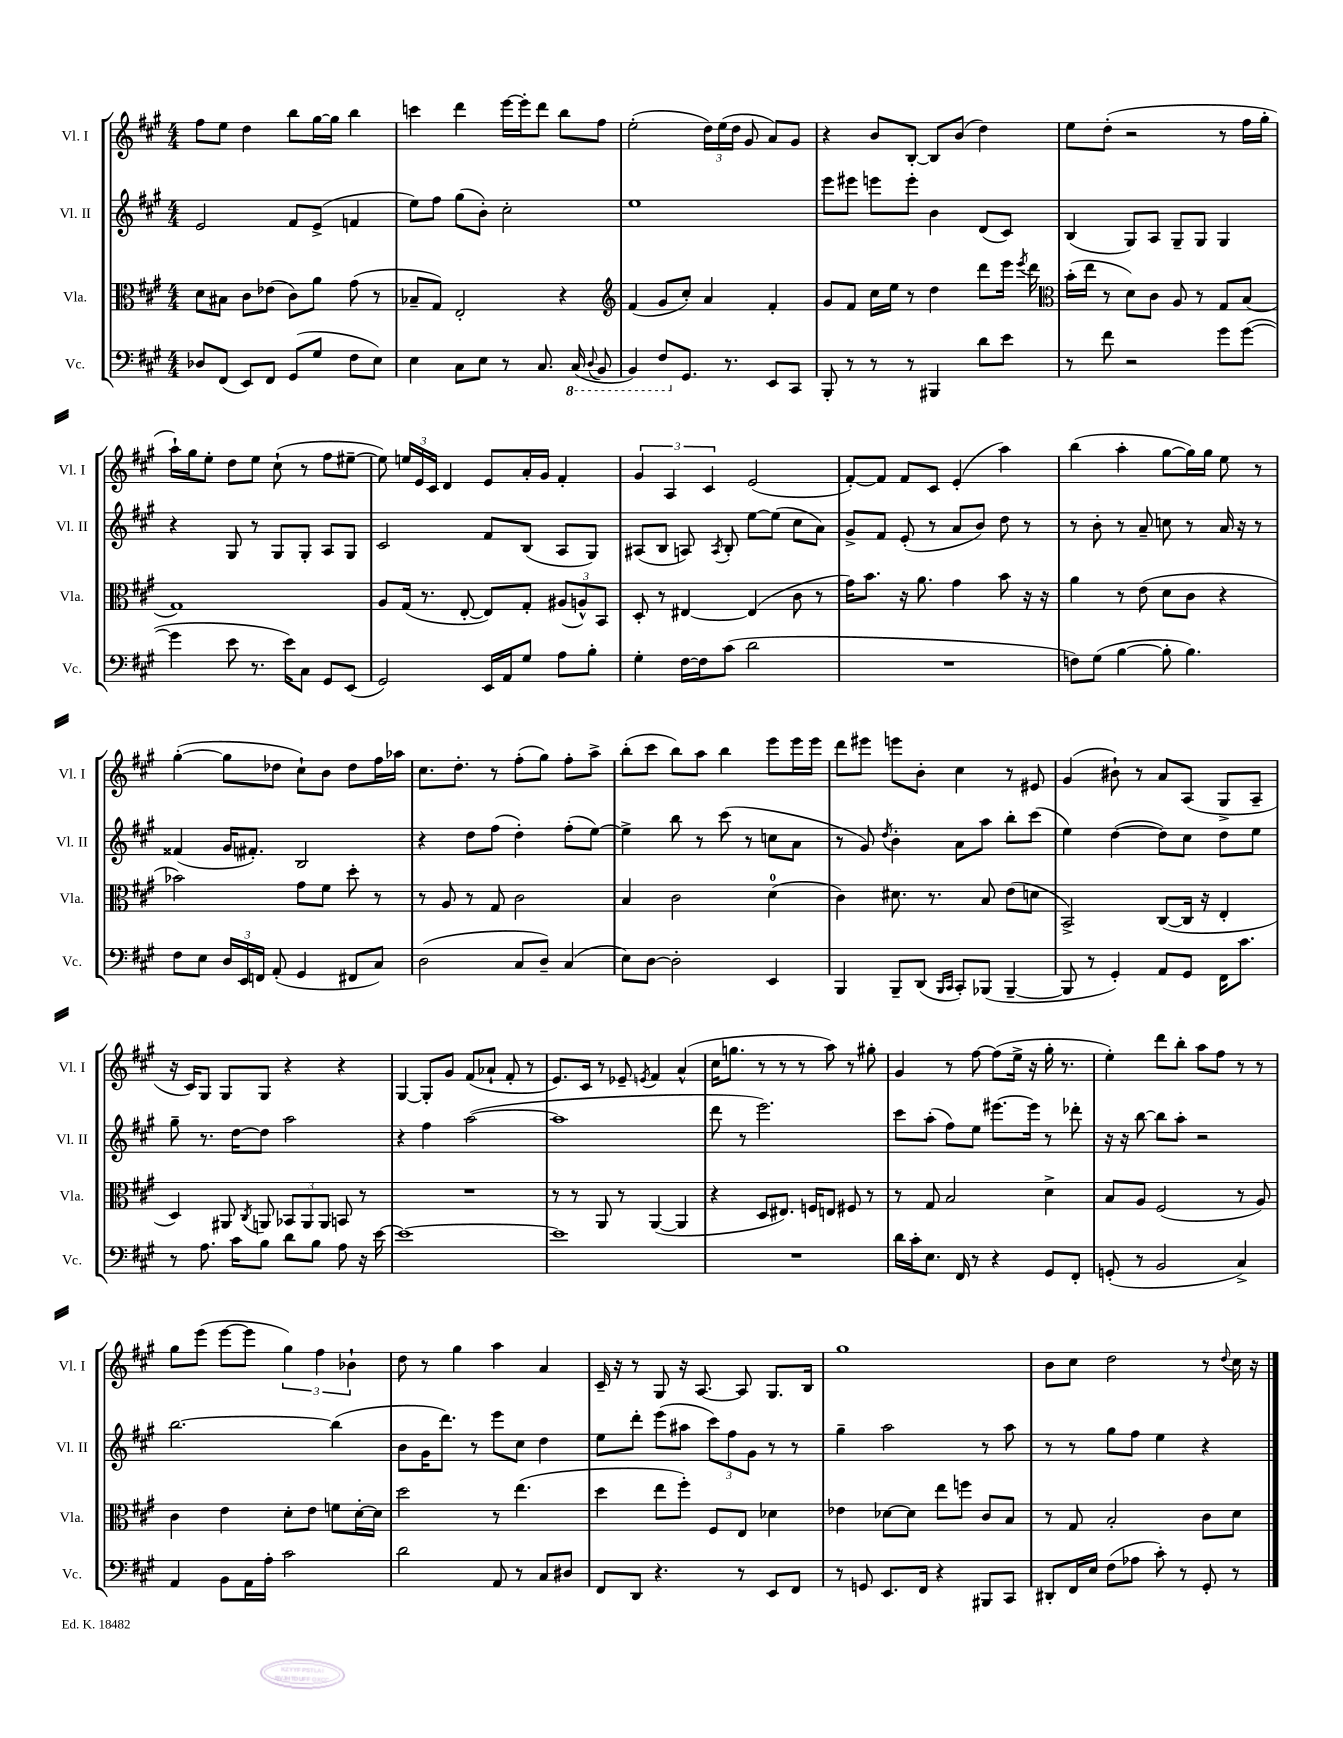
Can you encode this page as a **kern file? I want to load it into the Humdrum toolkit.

**kern	**kern	**kern	**kern
*staff4	*staff3	*staff2	*staff1
*clefF4	*clefC3	*clefG2	*clefG2
*k[f#c#g#]	*k[f#c#g#]	*k[f#c#g#]	*k[f#c#g#]
*M4/4	*M4/4	*M4/4	*M4/4
8D-/L	8d\L	2e/	8ff#\L
(8FF#/J	8B#\J	.	8ee\J
8EE/L)	8c#\L	.	4dd\
8FF#/J	(8e-\J	.	.
(8GG#/L	8c#\L)	8f#/L	8bb\L
8G#/J	8a\J	(8e^/J	[16gg#\L
.	.	.	16gg#\]JJ
8F#\L	(8g#\	4f/	4bb\
8E\J)	8r	.	.
=	=	=	=
4E\	8B-~/L	8ee\L)	4ccc\
.	8G#/J)	8ff#\J	.
8C#\L	2E'/	(8gg#\L	4ddd\
8E\J	.	8b'\J)	.
8r	.	2cc#'\	[16eee\LL
.	.	.	16eee'\]J
8.C#/	.	.	8ddd\J
.	4r	.	8bb\L
(16CC#/	.	.	.
8qqDD/	.	.	.
8BBB/	.	.	8ff#\J
=	=	=	=
*	*clefG2	*	*
4BBB/)	(4f#/	1ee	(2ee'\
8FF#/L	8g#/L	.	.
8.GG#/J	8cc#'/J)	.	.
.	4a/	.	24dd\LL)
.	.	.	(24ee\
8.r	.	.	.
.	.	.	24dd\JJ
.	.	.	8g#/
8EE/L	4f#'/	.	8a/L)
8CC#/J	.	.	8g#/J
=	=	=	=
8BBB'/	8g#/L	8eee\L	4r
8r	8f#/J	8eee#\J	.
8r	16cc#\LL	8eee\L	8b/L
.	16ee\JJ	.	.
8r	8r	8eee'\J	[8B'/J
4BBB#/	4dd\	4b\	8B/]L
.	.	.	(8b/J
8d\L	8ddd\L	(8d/L	4dd\)
8e\J	16eee\Jk	8c#/J)	.
.	8qeee/	.	.
.	16ddd\	.	.
=	=	=	=
*	*clefC3	*	*
8r	(16b'\LL	(4B/	8ee\L
.	16ee\JJ	.	.
8f#\	8r	.	(8dd'\J
2r	8d\L)	8G#/L)	2r
.	8c#\J	8A/J	.
.	8A/	8G#~/L	.
.	8r	8G#/J	.
8g#\L	8G#/L	4G#/	8r
([8g#\J	(8B/J	.	16ff#\LL
.	.	.	16gg#'\JJ
=	=	=	=
4g#\]	1G#)	4r	16aa`\LL)
.	.	.	16gg#\J
.	.	.	8ee'\J
8e\	.	8G#/	8dd\L
8.r	.	8r	8ee\J
.	.	8G#/L	(8cc#`\
16e\LK)	.	.	.
8C#\J	.	8G#'/J	8r
8GG#/L	.	8A/L	8ff#\L
(8EE/J	.	8G#/J	[8ee#~\J
=	=	=	=
2GG#/)	8A/L	2c#/	8ee#\])
.	(16G#/Jk	.	24ee/LL
.	.	.	24e/
.	8.r	.	.
.	.	.	24c#/JJ
.	.	.	4d/
.	[8E'/	.	.
16EE/LL	8E/]L)	8f#/L	8e/L
16AA/J	.	.	.
8G#/J	8G#'/J	(8B/J	16a'/L
.	.	.	16g#/JJ
8A\L	(12A#/L	8A/L	4f#'/
.	12A^^/)	.	.
8B'\J	.	8G#/J)	.
.	12BB/J	.	.
=	=	=	=
4G#'\	8D'/	(8A#/L	6g#/
.	8r	8B/J	.
.	.	.	6A/
[16F#\LL	[4E#/	8A/)	.
16F#\]J	.	.	.
.	.	.	6c#/
.	.	8qA/	.
(8c#\J	.	8B'/	.
2d\	(4E#/]	[8ee\L	(2e/
.	.	(8ee\]J	.
.	8c#\	8cc#\L	.
.	8r	8a\J)	.
=	=	=	=
1r	16g#\LK)	8g#^/L	[8f#'/L)
.	8.b\J	.	.
.	.	8f#/J	8f#/]J
.	16r	(8e'/	8f#/L
.	8.a\	.	.
.	.	8r	8c#/J
.	4g#\	8a/L	(4e'/
.	.	8b/J)	.
.	8b\	8dd\	4aa\)
.	16r	8r	.
.	16r	.	.
=	=	=	=
8F\L)	4a\	8r	(4bb\
(8G#\J	.	8b'\	.
[4B\	8r	8r	4aa'\
.	(8e\	8a~/	.
8B'\]	8d\L	8cc\	[8gg#\L
4.B\)	8c#\J	8r	16gg#\]L)
.	.	.	16gg#\JJ
.	4r	16a/	8ee\
.	.	16r	.
.	.	8r	8r
=	=	=	=
8F#\L	2b-\)	(4f##/	([4gg#'\
8E\J	.	.	.
24D/LL	.	16g#/LK	8gg#\]L
24EE/	.	.	.
.	.	8.f#'/J)	.
24FF/JJ	.	.	.
(8AA'/	.	.	8dd-\J
4GG#/	8g#\L	2B/	8cc#`\L)
.	8f#\J	.	8b\J
8FF#/L	8dd'\	.	8dd-\L
8C#/J)	8r	.	16ff#\L
.	.	.	16aa-\JJ
=	=	=	=
(2D\	8r	4r	8.cc#\L
.	8A/	.	.
.	.	.	8.dd'\J
.	8r	8dd\L	.
.	8G#/	(8ff#\J	8r
8C#/L	2c#\	4dd'\)	(8ff#'\L
8D~/J)	.	.	8gg#\J)
(4C#/	.	(8ff#'\L	8ff#'\L
.	.	[8ee\J)	8aa^\J
=	=	=	=
8E\L)	4B/	4ee^\]	(8bb'\L
[8D\J	.	.	8ccc#\J
2D'\]	2c#\	8bb\	8bb\L)
.	.	8r	8aa\J
.	.	(8ccc#\	4bb\
.	.	8r	.
4EE/	(4d\	8cc\L	8eee\L
.	.	8a\J	16eee\L
.	.	.	16eee\JJ
=	=	=	=
4BBB/	4c#\)	8r	8ddd\L
.	.	8g#/)	8eee#\J
.	.	8qdd/	.
8BBB~/L	8.d#\	4b'\	8eee\L
(8DD/J	.	.	8b'\J
.	8.r	.	.
16qqBBB/LL	.	.	.
16qqCC#/JJ	.	.	.
8CC#'/L)	.	8a\L	4cc#\
(8BBB-/J	8B/	8aa\J	.
[4BBB-~/	(8e\L	8bb'\L	8r
.	8d\J	(8ccc#\J	8e#/
=	=	=	=
8BBB-/]	2BB^/)	4ee\)	(4g#/
8r	.	.	.
4GG#'/)	.	([4dd\	8b#`\)
.	.	.	8r
8AA/L	([8C#/L	8dd\]L)	8a/L
8GG#/J	16C#/]Jk	8cc#\J	(8A/J
.	16r	.	.
16FF#\LK	4E'/	8dd\L	8G#^/L
8.c#\J	.	.	.
.	.	8ee\J	8A~/J
=	=	=	=
8r	4D/)	8gg#~\	16r
.	.	.	16c#/LK)
8.A\	.	8.r	8G#/J
.	8AA#/	.	8G#/L
16c#\LK	.	[16dd\LK	.
.	8qC#/	.	.
8B\J	8AA/	8dd\]J	8G#/J
8d\L	12BB-/L	2aa\	4r
.	12AA/	.	.
8B\J	.	.	.
.	12AA/J	.	.
8A\	8BB/	.	4r
16r	8r	.	.
[16e\	.	.	.
=	=	=	=
1e_	1r	4r	[4G#/
.	.	4ff#\	8G#'/]L
.	.	.	8g#/J
.	.	([2aa\	(8f#/L
.	.	.	8a-`/J
.	.	.	8f#'/
.	.	.	8r
=	=	=	=
1e]	8r	1aa]	8.e/L)
.	8r	.	.
.	.	.	16c#/Jk
.	8AA/	.	8r
.	8r	.	8e-~/
.	.	.	8qe/
.	([4AA/	.	4f#/
.	4AA/]	.	(4a^^/
=	=	=	=
1r	4r	8ddd\	16cc#\LK
.	.	.	8.gg\J
.	.	8r	.
.	8D/L	2.eee\)	8r
.	8.E#/J)	.	8r
.	.	.	8r
.	16F/LK	.	.
.	8E/J	.	8aa\)
.	8F#/	.	8r
.	8r	.	8gg#'\
=	=	=	=
16d\LL	8r	8ccc#\L	4g#/
16c#'\J	.	.	.
8.E\J	8G#/	(8aa'\J	.
.	2B/	8ff#\L)	8r
16FF#/	.	.	.
8r	.	8ee\J	[8ff#\
4r	.	[8.eee#\L	(8ff#\]L
.	.	.	16ee^\Jk
.	.	16eee#\]Jk	16r
8GG#/L	4d^\	8r	16gg#'\
.	.	.	8.r
8FF#'/J	.	8ddd-'\	.
=	=	=	=
(8GG'/	8B/L	16r	4ee'\)
.	.	16r	.
8r	8A/J	[8bb\	.
2BB/	(2F#/	8bb\]L	8ddd\L
.	.	8aa'\J	8bb'\J
.	.	2r	8aa\L
.	.	.	8ff#\J
4C#^/)	8r	.	8r
.	8A/)	.	8r
=	=	=	=
4AA/	4c#\	[2.bb\	8gg#\L
.	.	.	(8eee\J
8BB\L	4e\	.	[8eee\L
16AA\L	.	.	8eee\]J
16A'\JJ	.	.	.
2c#\	8d'\L	.	6gg#\)
.	8e\J	.	.
.	.	.	6ff#\
.	8f\L	(4bb\]	.
.	.	.	6b-`\
.	[16d'\L	.	.
.	16d\]JJ	.	.
=	=	=	=
2d\	2dd\	8b\L	8dd\
.	.	16g#\K	8r
.	.	8.ddd\J)	.
.	.	.	4gg#\
.	.	8r	.
8AA/	8r	8eee\L	4aa\
8r	(4.ee\	8cc#\J	.
8C#/L	.	4dd\	4a/
8D#/J	.	.	.
=	=	=	=
8FF#/L	4dd\	8ee\L	16c#~/
.	.	.	16r
8DD/J	.	8ddd'\J	8r
4.r	8ee\L	(8eee\L	8G#/
.	8ff#'\J)	8aa#\J	16r
.	.	.	[8.A/
.	8F#/L	12ccc#\L)	.
.	.	12ff#\	.
8r	8E/J	.	8A/]
.	.	12g#\J	.
8EE/L	4d-\	8r	8.G#/L
8FF#/J	.	8r	.
.	.	.	16B/Jk
=	=	=	=
8r	4e-\	4gg#~\	1gg#
8GG/	.	.	.
8.EE/L	[8d-\L	2aa\	.
.	8d-\]J	.	.
16FF#/Jk	.	.	.
4r	8ee\L	.	.
.	8ff\J	.	.
8BBB#/L	8c#/L	8r	.
8CC#/J	8B/J	8aa\	.
=	=	=	=
8DD#'/L	8r	8r	8b\L
16FF#/L	8G#/	8r	8cc#\J
16E/JJ	.	.	.
(8F#\L	2B'/	8gg#\L	2dd\
8A-\J	.	8ff#\J	.
8c#'\)	.	4ee\	.
8r	.	.	.
8GG#'/	8c#\L	4r	8r
.	.	.	8qqdd/
8r	8d\J	.	16cc#\
.	.	.	16r
==	==	==	==
*-	*-	*-	*-
